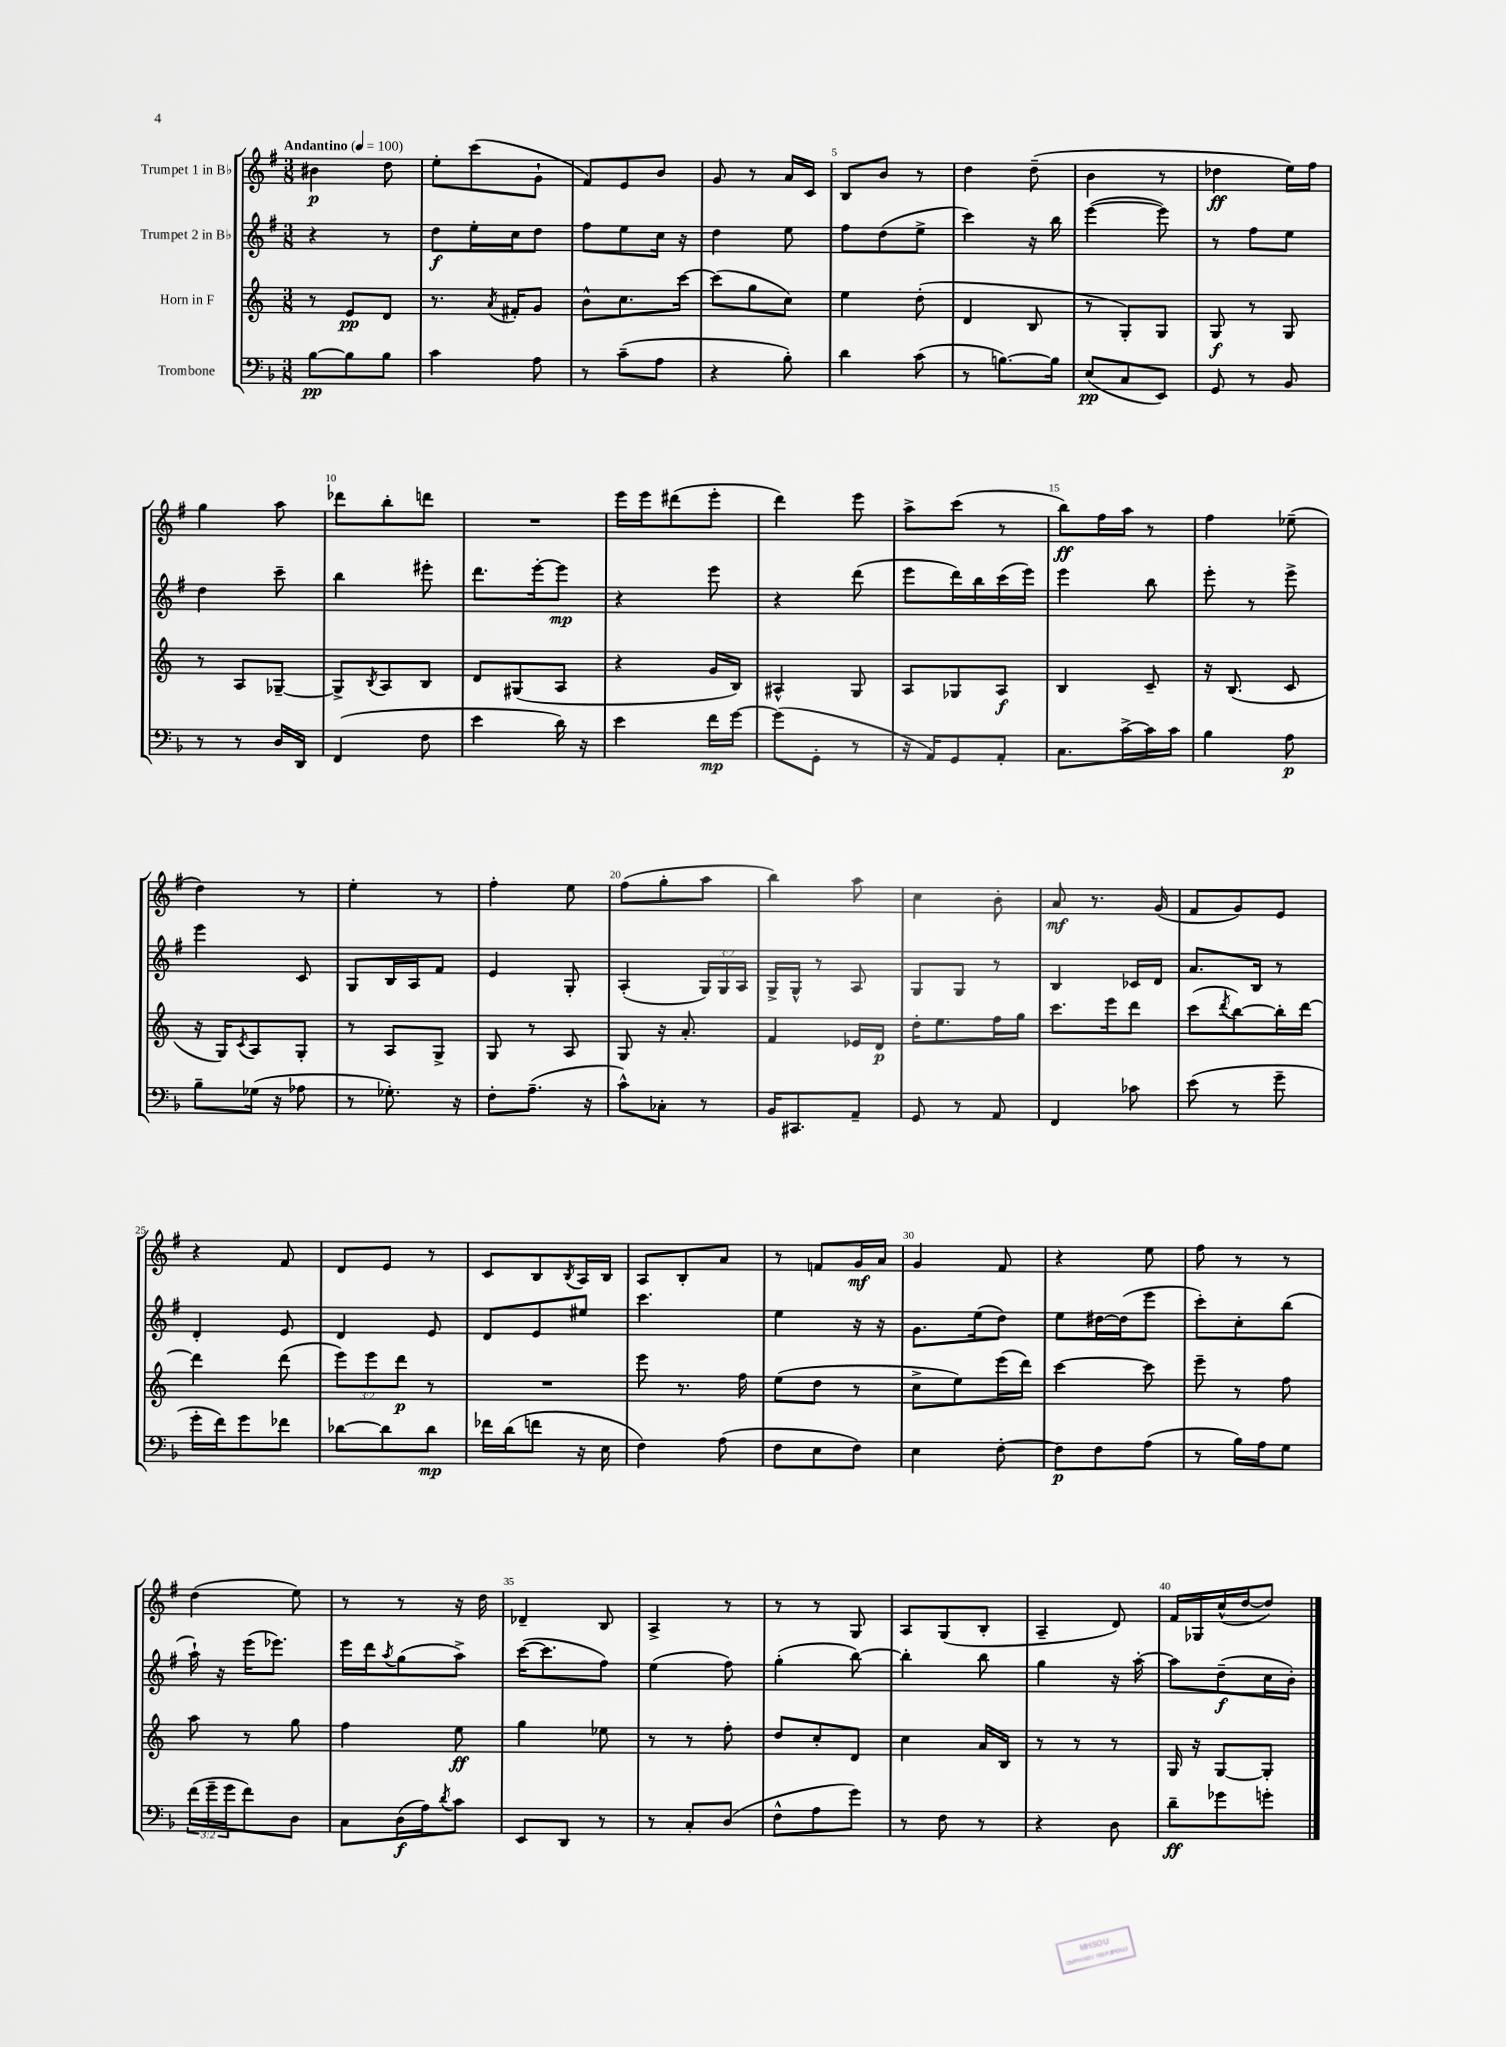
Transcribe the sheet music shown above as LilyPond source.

<<
\new StaffGroup <<
\new Staff = "s0" \with { instrumentName = "Trumpet 1 in Bb" } {
    \clef treble \key g \major \numericTimeSignature \time 3/8 \tempo "Andantino" 4 = 100
    bis'4\p d''8 |
    e''8-. c'''8( g'8-! |
    fis'8) e'8 b'8 |
    g'8 r8 a'16 c'16 |
    b8 b'8 r8 |
    d''4 d''8--( |
    b'4 r8 |
    des''4\ff e''16) fis''16 |
    g''4 a''8 |
    des'''8 b''8-. d'''8 |
    R4. |
    e'''16 e'''16 dis'''8( e'''8-. |
    d'''4) e'''8 |
    a''8-> c'''8( r8 |
    b''8\ff) fis''16 a''16 r8 |
    fis''4 ees''8--( |
    d''4) r8 |
    e''4-. r8 |
    fis''4-. e''8 |
    fis''8( g''8-. a''8 |
    b''4) a''8 |
    c''4 b'8-. |
    a'8\mf r8. g'16( |
    fis'8 g'8) e'8 |
    r4 fis'8 |
    d'8 e'8 r8 |
    c'8 b8 \acciaccatura { b8 } a16 b16 |
    a8 b8-. a'8 |
    r8 f'8 g'16\mf a'16 |
    g'4 fis'8 |
    r4 e''8 |
    fis''8 r8 r8 |
    d''4( e''8) |
    r8 r8 r16 d''16 |
    des'4-- b8 |
    a4-> r8 |
    r8 r8 g8 |
    a8 g8( b8-. |
    a4-- d'8) |
    fis'16 ges16 c''16-^( d''16~ d''8) \bar "|." |
}
\new Staff = "s1" \with { instrumentName = "Trumpet 2 in Bb" } {
    \clef treble \key g \major \numericTimeSignature \time 3/8 \override Staff.TupletNumber.text = #tuplet-number::calc-fraction-text
    r4 r8 |
    d''8\f e''16-. c''16 d''8 |
    fis''8 e''8 c''16 r16 |
    d''4 e''8 |
    fis''8 d''8( e''8-> |
    c'''4) r16 b''16 |
    e'''4~( e'''8) |
    r8 fis''8 e''8 |
    d''4 c'''8-- |
    b''4 eis'''8-. |
    d'''8. e'''16~-. e'''8\mp |
    r4 e'''8 |
    r4 d'''8( |
    e'''8 d'''16) b''16 c'''16( e'''16) |
    e'''4 b''8 |
    e'''8-. r8 e'''8-> |
    e'''4 c'8 |
    g8 b16 a16 fis'8 |
    e'4 g8-. |
    a4-.( \tuplet 3/2 { g16) g16 a16 } |
    g16-> g16-^ r8 a8 |
    g8 g8 r8 |
    b4 ces'16 d'16 |
    a'8. b16 r8 |
    d'4-. e'8 |
    d'4 e'8 |
    d'8 e'8 eis''8 |
    c'''4. |
    e''4 r16 r16 |
    g'8. e''16( d''8) |
    e''8 dis''16~ dis''16( e'''8 |
    c'''8-.) c''8-. b''8( |
    a''16-!) r16 e'''16( ees'''8.) |
    e'''16 d'''16 \acciaccatura { a''8 } g''8( a''8->) |
    c'''16~( c'''8. fis''8) |
    e''4( fis''8) |
    g''4-.( b''8~) |
    b''4-. b''8 |
    g''4 r16 a''16~-. |
    a''8 d''8--\f( c''16 b'16-.) \bar "|." |
}
\new Staff = "s2" \with { instrumentName = "Horn in F" } {
    \clef treble \key c \major \numericTimeSignature \time 3/8 \override Staff.TupletNumber.text = #tuplet-number::calc-fraction-text
    r8 e'8\pp d'8 |
    r8. \acciaccatura { a'8 } fis'16-. g'8 |
    b'8-^ c''8. c'''16~ |
    c'''8( g''8 c''8) |
    e''4 d''8-.( |
    d'4 b8 |
    r8 g8-.) g8 |
    g8\f r8 g8 |
    r8 a8 ges8~-- |
    ges8-> \acciaccatura { b8 } a8 b8 |
    d'8 gis8( a8 |
    r4 g'16 b16) |
    ais4-^ g8 |
    a8 ges8 a8\f |
    b4 c'8-- |
    r16 b8.( c'8 |
    r16 g16) \acciaccatura { c'8 } a8 g8-. |
    r8 a8 g8-> |
    g8 r8 a8 |
    g8 r16 a'8.-. |
    f'4 ees'16 d'16\p |
    d''16-. e''8. f''16 g''16 |
    c'''8. e'''16 d'''8 |
    c'''8( \acciaccatura { d'''8 } b''8~) b''16-. d'''16~ |
    d'''4 d'''8( |
    \tuplet 3/2 { e'''8) e'''8 d'''8\p } r8 |
    R4. |
    e'''8 r8. f''16 |
    e''8( d''8 r8 |
    c''8-> e''8) e'''16( d'''16) |
    c'''4~ c'''8 |
    e'''8-- r8 f''8 |
    a''8 r8 g''8 |
    f''4 e''8\ff |
    g''4 ees''8 |
    r8 r8 f''8-. |
    d''8 c''8-. d'8 |
    c''4 a'16 b16 |
    r8 r8 r8 |
    g16 r16 g8~ g8-. \bar "|." |
}
\new Staff = "s3" \with { instrumentName = "Trombone" } {
    \clef bass \key f \major \numericTimeSignature \time 3/8 \override Staff.TupletNumber.text = #tuplet-number::calc-fraction-text
    bes8~\pp bes8 bes8 |
    c'4 a8 |
    r8 c'8--( a8 |
    r4 bes8-.) |
    d'4 c'8( |
    r8 b8.~) b16 |
    e8\pp( c8 e,8) |
    g,8 r8 bes,8 |
    r8 r8 d16 d,16 |
    f,4( f8 |
    e'4 d'16) r16 |
    e'4 f'16\mp g'16~ |
    g'8( g,8-. r8 |
    r16 a,16) g,8 a,8-. |
    c8. c'16~-> c'16 c'16 |
    bes4 a8\p |
    bes8-- ges16( r16 aes8 |
    r8 ges8.-.) r16 |
    f8-. a8.--( r16 |
    c'8-^) ces8-. r8 |
    bes,16 cis,8. a,8-- |
    g,8 r8 a,8 |
    f,4 ces'8 |
    e'8( r8 g'8-- |
    g'16-. f'16) g'8 fes'8 |
    des'8~ des'8 des'8\mp |
    fes'16 d'16( f'8 r16 e16 |
    f4) a8( |
    f8 e8 f8) |
    e4 f8~-. |
    f8\p f8 a8( |
    r8 bes16) a16 g8 |
    \tuplet 3/2 { f'16( g'16-- g'16 } f'8) d8 |
    c8 d16\f( a16) \acciaccatura { d'8 } c'8 |
    e,8 d,8 r8 |
    r8 c8-. d8( |
    f8-^ a8 g'8) |
    r8 f8 r8 |
    r4 d8 |
    d'8--\ff ges'8 g'8-. \bar "|." |
}
>>
>>
\layout { \context { \Score \override BarNumber.break-visibility = ##(#f #t #t) barNumberVisibility = #(every-nth-bar-number-visible 5) } }
